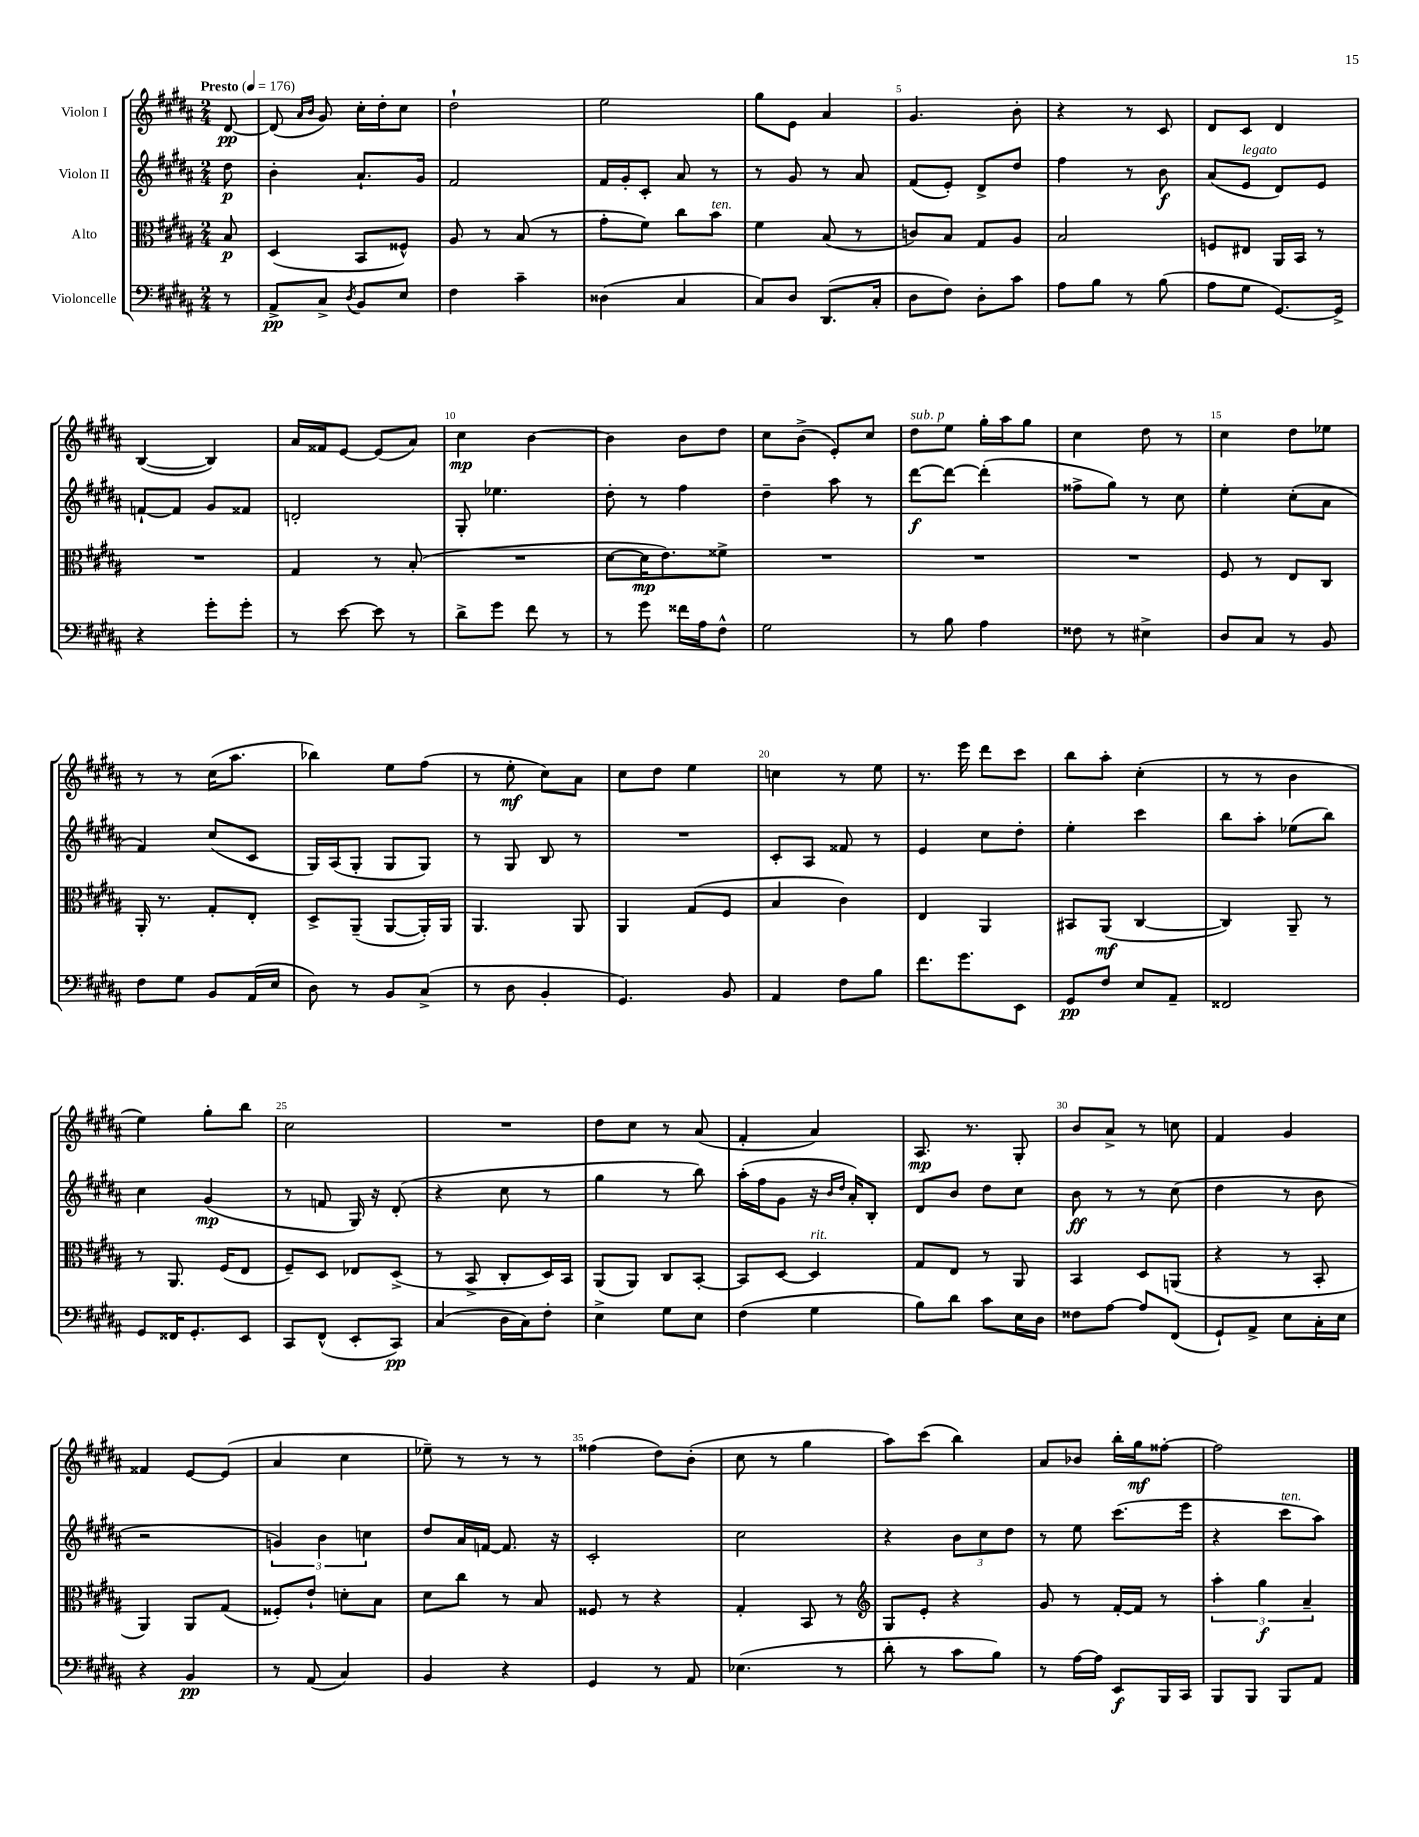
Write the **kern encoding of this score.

**kern	**kern	**kern	**kern
*staff4	*staff3	*staff2	*staff1
*clefF4	*clefC3	*clefG2	*clefG2
*k[f#c#g#d#a#]	*k[f#c#g#d#a#]	*k[f#c#g#d#a#]	*k[f#c#g#d#a#]
*M2/4	*M2/4	*M2/4	*M2/4
*MM176	*MM176	*MM176	*MM176
8r	8B/	8dd#\	[8d#/
=	=	=	=
8AA#^/L	(4D#/	4b'\	(8d#/]
.	.	.	16qqa#/LL
.	.	.	16qqb/JJ
8C#^/J	.	.	8g#/)
8qD#/	.	.	.
8BB/L	8BB/L	8.a#`/L	16cc#'\LL
.	.	.	16dd#'\J
8E/J	8F##^^/J)	.	8cc#\J
.	.	16g#/Jk	.
=	=	=	=
4F#\	8A#/	2f#/	2dd#`\
.	8r	.	.
4c#~\	(8B/	.	.
.	8r	.	.
=	=	=	=
(4D##\	8g#'\L	16f#/LL	2ee\
.	.	16g#'/J	.
.	8f#\J)	8c#'/J	.
4C#/	8cc#\L	8a#/	.
.	8b\J	8r	.
=	=	=	=
8C#/L)	4f#\	8r	8gg#\L
8D#/J	.	8g#/	8e\J
(8.DD#/L	(8B/	8r	4a#/
.	8r	8a#/	.
16C#'/Jk	.	.	.
=	=	=	=
8D#\L	8c/L)	(8f#/L	4.g#/
8F#\J)	8B/J	8e'/J)	.
8D#'\L	8G#/L	8d#^/L	.
8c#\J	8A#/J	8dd#/J	8b'\
=	=	=	=
8A#\L	2B/	4ff#\	4r
8B\J	.	.	.
8r	.	8r	8r
(8B\	.	8b\	8c#/
=	=	=	=
8A#\L	8F/L	(8a#/L	8d#/L
8G#\J	8E#/J	8e/J	8c#/J
[8.GG#/L)	16AA#/LL	8d#/L)	4d#/
.	16BB/JJ	.	.
.	8r	8e/J	.
16GG#^/]Jk	.	.	.
=	=	=	=
4r	2r	[8f`/L	([4B/
.	.	8f/]J	.
8g#'\L	.	8g#/L	4B/])
8g#'\J	.	8f##/J	.
=	=	=	=
8r	4G#/	2d'/	16a#/LL
.	.	.	16f##/J
[8e\	.	.	[8e/J
8e\]	8r	.	(8e/]L
8r	(8B'/	.	8a#/J)
=	=	=	=
8d#^\L	2r	8G#'/	4cc#\
8g#\J	.	4.ee-\	.
8f#\	.	.	[4b\
8r	.	.	.
=	=	=	=
8r	[8d#\L	8dd#'\	4b\]
8g#\	16d#\]K	8r	.
.	8.e\)	.	.
16f##\LL	.	4ff#\	8b\L
16A#\J	.	.	.
8F#^^\J	8f##^\J	.	8dd#\J
=	=	=	=
2G#\	2r	4dd#~\	8cc#\L
.	.	.	(8b^\J
.	.	8aa#\	8e'/L)
.	.	8r	8cc#/J
=	=	=	=
8r	2r	[8ddd#\L	8dd#\L
8B\	.	8ddd#\_J	8ee\J
4A#\	.	(4ddd#'\]	16gg#'\LL
.	.	.	16aa#\J
.	.	.	8gg#\J
=	=	=	=
8F##\	2r	8ff##^\L	4cc#\
8r	.	8gg#\J)	.
4E#^\	.	8r	8dd#\
.	.	8cc#\	8r
=	=	=	=
8D#/L	8F#/	4ee'\	4cc#\
8C#/J	8r	.	.
8r	8E/L	(8cc#'\L	8dd#\L
8BB/	8C#/J	8a#\J	8ee-\J
=	=	=	=
8F#\L	16AA#'/	4f#/)	8r
.	8.r	.	.
8G#\J	.	.	8r
8BB/L	8G#'/L	(8cc#/L	(16cc#\LK
.	.	.	8.aa#\J
(16AA#/L	8E'/J	8c#/J	.
16E/JJ	.	.	.
=	=	=	=
8D#\)	8D#^/L	16G#/LL)	4bb-\)
.	.	(16A#/J	.
8r	(8AA#~/J	8G#'/J	.
8BB/L	[8AA#/L	8G#/L	8ee\L
(8C#^/J	16AA#'/]L)	8G#/J)	(8ff#\J
.	16AA#/JJ	.	.
=	=	=	=
8r	4.AA#/	8r	8r
8D#\	.	8G#/	8ee'\
4BB'/	.	8B/	8cc#\L)
.	8AA#/	8r	8a#\J
=	=	=	=
4.GG#/)	4AA#/	2r	8cc#\L
.	.	.	8dd#\J
.	(8G#/L	.	4ee\
8BB/	8F#/J	.	.
=	=	=	=
4AA#/	4B/	8c#'/L	4cc\
.	.	8A#/J	.
8F#\L	4c#\)	8f##/	8r
8B\J	.	8r	8ee\
=	=	=	=
8.f#\L	4E/	4e/	8.r
8.g#\	.	.	16eee\
.	4AA#/	8cc#\L	8ddd#\L
8EE\J	.	8dd#'\J	8ccc#\J
=	=	=	=
8GG#/L	8BB#/L	4ee'\	8bb\L
8F#/J	(8AA#/J	.	8aa#'\J
8E/L	[4C#/	4ccc#\	(4cc#'\
8AA#~/J	.	.	.
=	=	=	=
2FF##/	4C#/])	8bb\L	8r
.	.	8aa#'\J	8r
.	8AA#~/	(8ee-\L	4b\
.	8r	8bb\J)	.
=	=	=	=
8GG#/L	8r	4cc#\	4ee\)
16FF##/K	8.AA#/	.	.
8.GG#'/	.	.	.
.	.	(4g#/	8gg#'\L
.	(16F#/LK	.	.
8EE/J	8E/J	.	8bb\J
=	=	=	=
8CC#/L	8F#~/L)	8r	2cc#\
(8FF#^^/J	8D#/J	8f/	.
8EE'/L	8E-/L	16G#/)	.
.	.	16r	.
8CC#/J)	(8D#^/J	(8d#'/	.
=	=	=	=
(4C#/	8r	4r	2r
.	8BB^/	.	.
16D#\LL	8C#'/L	8cc#\	.
16C#\J)	.	.	.
8F#'\J	16D#/L)	8r	.
.	16BB/JJ	.	.
=	=	=	=
4E^\	(8AA#/L	4gg#\	8dd#\L
.	8AA#/J)	.	8cc#\J
8G#\L	8C#/L	8r	8r
8E\J	[8BB'/J	8bb\)	(8a#/
=	=	=	=
(4F#\	8BB/]L	(16aa#'\LL	4f#'/
.	.	16ff#\J	.
.	[8D#/J	8g#\J	.
4G#\	4D#/]	16r	4a#/)
.	.	16qqb/LL	.
.	.	16qqdd#/JJ	.
.	.	16a#'/LK)	.
.	.	8B'/J	.
=	=	=	=
8B\L)	8G#/L	8d#/L	8.A#/
8d#\J	8E/J	8b/J	.
.	.	.	8.r
8c#\L	8r	8dd#\L	.
16E\L	8AA#/	8cc#\J	8G#'/
16D#\JJ	.	.	.
=	=	=	=
8F##\L	4BB/	8b\	8b/L
[8A#\J	.	8r	8a#^/J
8A#/]L	8D#/L	8r	8r
(8FF#/J	(8AA/J	(8cc#\	8cc\
=	=	=	=
8GG#`/L)	4r	4dd#\	4f#/
8AA#^/J	.	.	.
8E\L	8r	8r	4g#/
16C#'\L	8BB'/	8b\	.
16E\JJ	.	.	.
=	=	=	=
4r	4AA#/)	2r	4f##/
4BB/	8AA#/L	.	[8e/L
.	(8G#/J	.	(8e/]J
=	=	=	=
8r	8F##'/L)	6g/)	4a#/
(8AA#/	8e`/J	.	.
.	.	6b\	.
4C#/)	8d'\L	.	4cc#\
.	.	6cc\	.
.	8B\J	.	.
=	=	=	=
4BB/	8d#\L	8dd#/L	8ee-~\)
.	8cc#\J	16a#/L	8r
.	.	[16f/JJ	.
4r	8r	8.f/]	8r
.	8B/	.	8r
.	.	16r	.
=	=	=	=
4GG#/	8F##/	2c#'/	(4ff##\
.	8r	.	.
8r	4r	.	8dd#\L)
8AA#/	.	.	(8b'\J
=	=	=	=
(4.E-\	4G#'/	2cc#\	8cc#\
.	.	.	8r
.	8BB/	.	4gg#\
8r	8r	.	.
=	=	=	=
*	*clefG2	*	*
8d#'\	8G#/L	4r	8aa#\L)
8r	8e'/J	.	(8ccc#\J
8c#\L	4r	12b\L	4bb\)
.	.	12cc#\	.
8B\J)	.	.	.
.	.	12dd#\J	.
=	=	=	=
8r	8g#/	8r	8a#/L
[16A#\LL	8r	8ee\	8b-/J
16A#\]JJ	.	.	.
8EE/L	[16f#'/LL	(8.ccc#\L	16bb'\LL
.	16f#/]JJ	.	16gg#\J
16BBB/L	8r	.	[8ff##'\J
16CC#/JJ	.	16eee\Jk	.
=	=	=	=
8BBB/L	6aa#'\	4r	2ff##\]
8BBB/J	.	.	.
.	6gg#\	.	.
8BBB/L	.	8ccc#\L	.
.	6a#~/	.	.
8AA#/J	.	8aa#\J)	.
==	==	==	==
*-	*-	*-	*-
